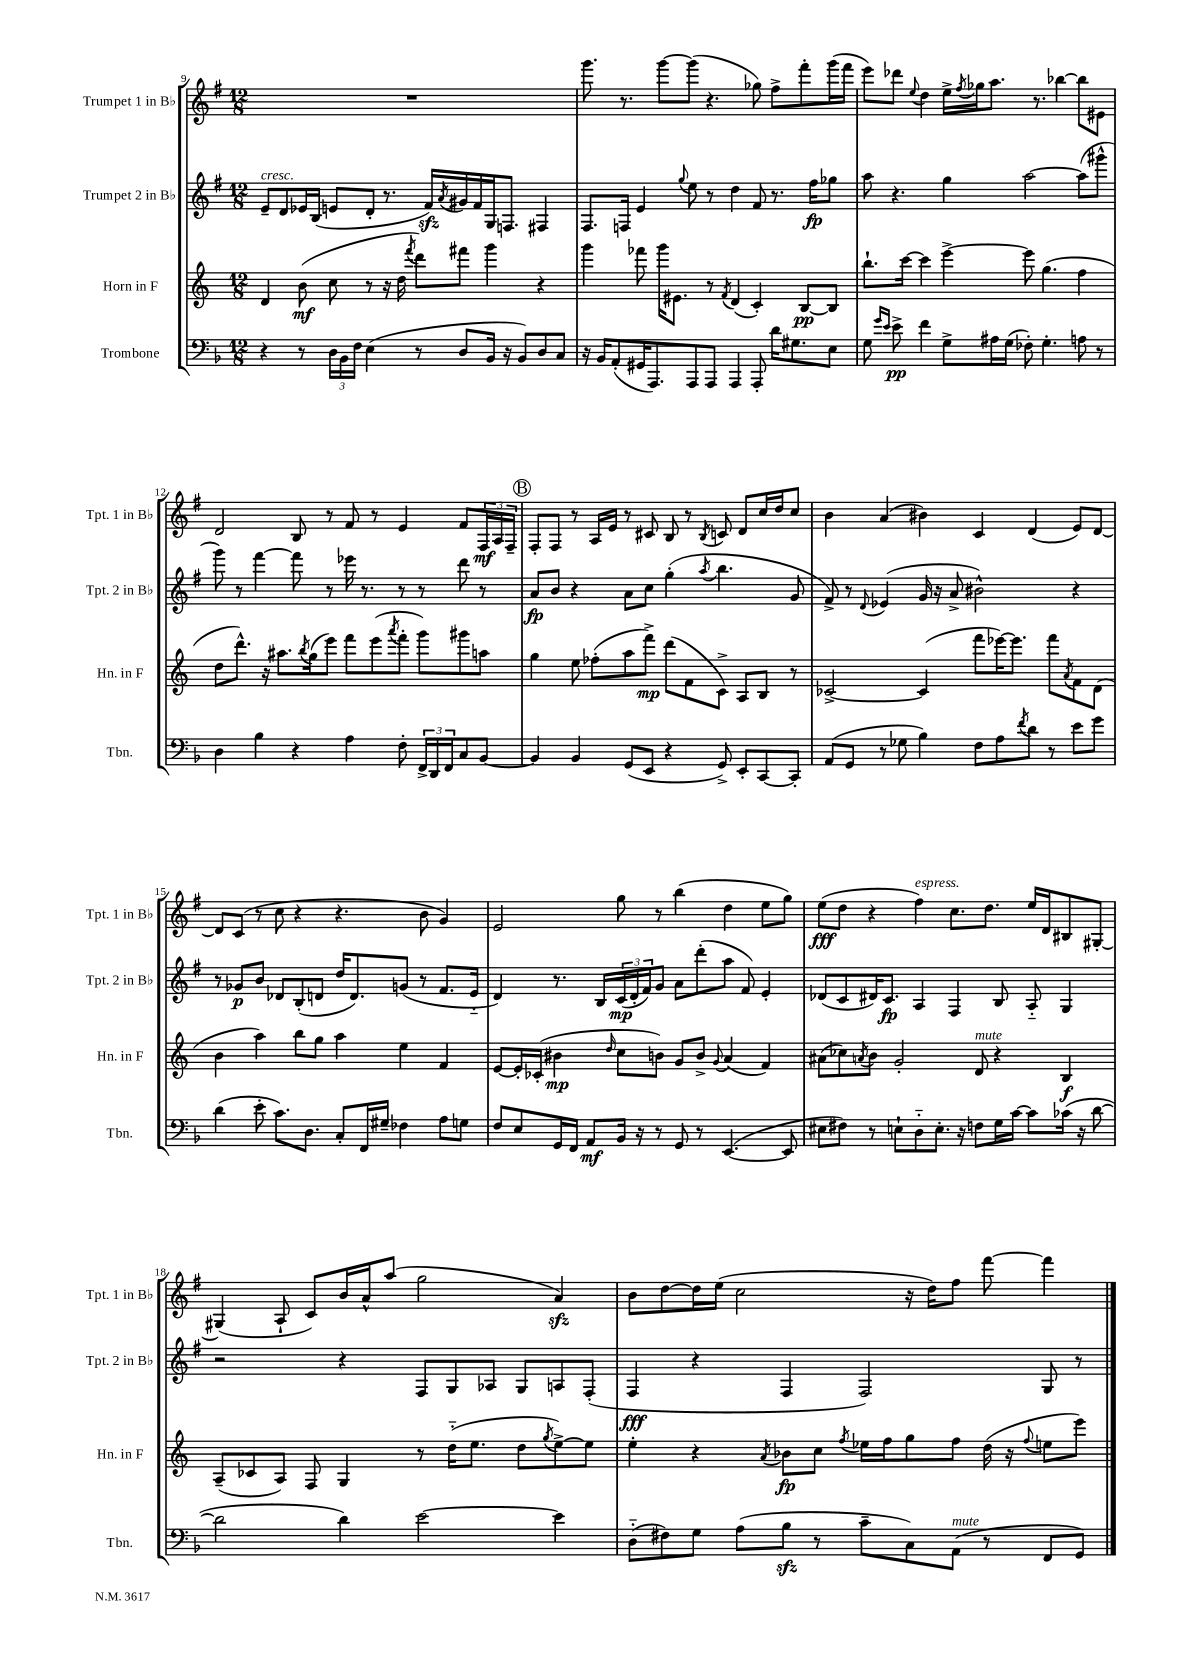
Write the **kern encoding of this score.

**kern	**dynam	**kern	**dynam	**kern	**dynam	**kern	**dynam
*part4	*part4	*part3	*part3	*part2	*part2	*part1	*part1
*staff4	*staff4	*staff3	*staff3	*staff2	*staff2	*staff1	*staff1
*I"Trombone	*	*I"Horn in F	*	*I"Trumpet 2 in B♭	*	*I"Trumpet 1 in B♭	*
*I'Tbn.	*	*I'Hn. in F	*	*I'Tpt. 2 in B♭	*	*I'Tpt. 1 in B♭	*
*clefF4	*	*clefG2	*	*clefG2	*	*clefG2	*
*k[b-]	*	*k[]	*	*k[f#]	*	*k[f#]	*
*M12/8	*	*M12/8	*	*M12/8	*	*M12/8	*
=9	=9	=9	=9	=9	=9	=9	=9
!	!	!	!	!LO:TX:a:i:t=cresc.	!	!	!
4r	.	4d/	.	8e~/L	.	1.r	.
.	.	.	.	8d/	.	.	.
8r	.	(8b\	mf	16e-X/L	.	.	.
.	.	.	.	(16B/JJ	.	.	.
24D\LL	.	8cc\	.	8en/L	.	.	.
24BB-\	.	.	.	.	.	.	.
24F\JJ	.	.	.	.	.	.	.
(4E\	.	8r	.	8d'/J	.	.	.
.	.	16r	.	8.r	.	.	.
.	.	16dd\	.	.	.	.	.
.	.	8qfff/	.	.	.	.	.
8r	.	8ddd\L)	.	.	.	.	.
.	.	.	.	16f#zz/LL)	.	.	.
.	.	.	.	8qa/	.	.	.
8D/L	.	8fff#X\J	.	16g#X/	.	.	.
.	.	.	.	16f#/	.	.	.
16BB-/Jk	.	4ggg\	.	16G/J	.	.	.
16r	.	.	.	8.Fn/J	.	.	.
8BB-/L)	.	.	.	.	.	.	.
8D/	.	4r	.	4F#X/	.	.	.
8C/J	.	.	.	.	.	.	.
=10	=10	=10	=10	=10	=10	=10	=10
16r	.	4ggg\	.	8.F#/L	.	8.ggg\	.
16BB-/KL	.	.	.	.	.	.	.
(8AA'/	.	.	.	.	.	.	.
.	.	.	.	16Fn/Jk	.	8.r	.
16GG#X/K	.	8fff-X\	.	4e/	.	.	.
8.AAA/)	.	.	.	.	.	.	.
.	.	16ggg\KL	.	.	.	[8ggg\L	.
.	.	8.e#X\J	.	.	.	.	.
.	.	.	.	8qqgg/	.	.	.
8AAA/	.	.	.	8ee\	.	(8ggg\J]	.
8AAA/J	.	8r	.	8r	.	4.r	.
.	.	8qf/	.	.	.	.	.
4AAA/	.	(4d/	.	4dd\	.	.	.
8AAA'/	.	4c'/)	.	8f#/	.	8gg-X\)	.
16d\KL	.	.	.	8.r	.	8ff#^\L	.
8.G#X\	.	.	.	.	.	.	.
.	.	[8B/L	pp	.	.	8fff#'\	.
.	.	.	.	16ff#\KL	fp	.	.
8E\J	.	8B/J]	.	8gg-X\J	.	(16ggg\L	.
.	.	.	.	.	.	16fff#\JJ	.
=11	=11	=11	=11	=11	=11	=11	=11
8G\	.	8.bb`\L	.	8aa\	.	8eee\L)	.
16qqg/LL	.	.	.	.	.	.	.
16qqe/JJ	.	.	.	.	.	.	.
8e^\	pp	.	.	4.r	.	8ddd-X\J	.
.	.	[16ccc\Jk	.	.	.	.	.
.	.	.	.	.	.	8qqee/	.
4f\	.	4ccc\]	.	.	.	4dd\	.
8G^\L	.	[4eee^\	.	4gg\	.	16ee^\LL	.
.	.	.	.	.	.	8qff#/	.
.	.	.	.	.	.	16gg-X\J	.
16A#X\L	.	.	.	.	.	8.aa\J	.
(16G\JJ	.	.	.	.	.	.	.
8F-X'\)	.	8eee\]	.	[2aa\	.	.	.
.	.	.	.	.	.	8.r	.
4.G'\	.	(4.gg\	.	.	.	.	.
.	.	.	.	.	.	[4bb-X\	.
8An\	.	4ff\	.	(8aa\L]	.	8bb-\L]	.
8r	.	.	.	8ggg#X^^\J	.	8e#X\J	.
!!LO:LB:g=z
=12	=12	=12	=12	=12	=12	=12	=12
4D\	.	8dd\L	.	8ggg\)	.	2d/	.
.	.	8.ddd^^\J)	.	8r	.	.	.
4B-\	.	.	.	[4fff#\	.	.	.
.	.	16r	.	.	.	.	.
.	.	8.aa#X\L	.	.	.	.	.
4r	.	.	.	8fff#\]	.	8B/	.
.	.	8qbb/	.	.	.	.	.
.	.	(16gg\k	.	.	.	.	.
.	.	8eee\J)	.	8r	.	8r	.
4A\	.	8fff\L	.	16eee-X\	.	8f#/	.
.	.	.	.	8.r	.	.	.
.	.	(8eee\	.	.	.	8r	.
.	.	8qaaa/	.	.	.	.	.
8F'\	.	8fff'\J	.	8r	.	4e/	.
24FF^/LL	.	8ggg\L)	.	8r	.	.	.
24DD/	.	.	.	.	.	.	.
24FF/J	.	.	.	.	.	.	.
8C/	.	8ggg#X\	.	8ddd\	.	8f#/L	.
[8BB-/J	.	8aan\J	.	8r	.	24F#/L	mf
.	.	.	.	.	.	24A/	.
.	.	.	.	.	.	24F#~/JJ	.
!!LO:REH:place=s1:t=B
=13	=13	=13	=13	=13	=13	=13	=13
4BB-/]	.	4gg\	.	8a/L	fp	8F#'/L	.
.	.	.	.	8b/J	.	8F#/J	.
4BB-/	.	8ee\	.	4r	.	8r	.
.	.	(8ff-X'\L	.	.	.	16A/LL	.
.	.	.	.	.	.	16e/JJ	.
(8GG/L	.	8aa\	.	8a\L	.	8r	.
8EE/J	.	8fff^\J)	mp	8cc\J	.	8c#X/	.
4r	.	(8ddd\L	.	(4gg'\	.	8B/	.
.	.	8f\	.	.	.	8r	.
.	.	.	.	8qaa/	.	8qB/	.
8GG^/)	.	8c^\J)	.	4.bb\	.	8cn/	.
8EE'/L	.	8A/L	.	.	.	8d/L	.
[8CC/	.	8B/J	.	.	.	16cc/L	.
.	.	.	.	.	.	16dd/J	.
8CC'/J]	.	8r	.	8g/	.	8cc/J	.
=14	=14	=14	=14	=14	=14	=14	=14
(8AA/L	.	[2c-X^/	.	8f#^/)	.	4b\	.
8GG/J	.	.	.	8r	.	.	.
.	.	.	.	8qqd/	.	.	.
8r	.	.	.	(4e-X/	.	(4a/	.
8G-X\	.	.	.	.	.	.	.
4B-\)	.	(4c-/]	.	16g/	.	4b#X\)	.
.	.	.	.	16r	.	.	.
.	.	.	.	8a^/	.	.	.
8F\L	.	8fff\L	.	2b#X^^\)	.	4c/	.
8A\	.	[16eee-X\K)	.	.	.	.	.
.	.	8.eee-\J]	.	.	.	.	.
8qf/	.	.	.	.	.	.	.
8d\J	.	.	.	.	.	(4d/	.
8r	.	8fff\L	.	.	.	.	.
.	.	8qa/	.	.	.	.	.
8e\L	.	8f\	.	4r	.	8e/L)	.
8g\J	.	(8d\J	.	.	.	[8d/J	.
!!LO:LB:g=z
=15	=15	=15	=15	=15	=15	=15	=15
(4d\	.	4b\	.	8r	.	8d/L]	.
.	.	.	.	8g-X/L	p	(8c/J	.
8e'\	.	4aa\)	.	8b/J	.	8r	.
8.c\L)	.	.	.	8d-X/L	.	8cc\	.
.	.	8bb\L	.	(8B'/	.	4r	.
8.D\J	.	.	.	.	.	.	.
.	.	8gg\J	.	8dn/J	.	.	.
8C'/L	.	4aa\	.	16dd/KL	.	4.r	.
.	.	.	.	8.d/)	.	.	.
16FF/L	.	.	.	.	.	.	.
16G#X~/JJ	.	.	.	.	.	.	.
4F-X\	.	4ee\	.	(8gn/J	.	.	.
.	.	.	.	8r	.	8b\	.
8A\L	.	4f/	.	8.f#/L	.	4g/)	.
8Gn\J	.	.	.	.	.	.	.
.	.	.	.	16e/Jk	.	.	.
=16	=16	=16	=16	=16	=16	=16	=16
8F/L	.	[8e/L	.	4d/)	.	2e/	.
8E/	.	16e'/L]	.	.	.	.	.
.	.	(16c-X'/JJ	.	.	.	.	.
16GG/L	.	4b#X\	mp	8.r	.	.	.
16FF/JJ	.	.	.	.	.	.	.
8AA/L	mf	.	.	.	.	.	.
.	.	.	.	16B/LL	.	.	.
.	.	16qqdd/	.	.	.	.	.
16BB-/Jk	.	8cc\L	.	(24c/	mp	8gg\	.
.	.	.	.	24d'/	.	.	.
16r	.	.	.	.	.	.	.
.	.	.	.	24f#/J)	.	.	.
8r	.	8bn\J)	.	8g/J	.	8r	.
8GG/	.	8g/L	.	8a\L	.	(4bb\	.
8r	.	8b^/J	.	(8ddd'\	.	.	.
.	.	8qqg/	.	.	.	.	.
([4.EE/	.	(4a/	.	8aa\J	.	4dd\	.
.	.	.	.	8f#/)	.	.	.
.	.	4f/)	.	4e'/	.	8ee\L	.
8EE/]	.	.	.	.	.	8gg\J)	.
=17	=17	=17	=17	=17	=17	=17	=17
8E#X\L	.	(8a#X\L	.	(8d-X/L	.	(8ee\L	fff
8F#X\J)	.	8cc-X\)	.	8c/	.	8dd\J	.
.	.	8qan/	.	.	.	.	.
8r	.	8b\J	.	16d#X/K)	.	4r	.
.	.	.	.	8.c/J	fp	.	.
8En`\L	.	2g'/	.	.	.	.	.
!	!	!	!	!	!	!LO:TX:a:i:t=espress.	!
8D\	.	.	.	4A/	.	4ff#\)	.
8.E'\J	.	.	.	.	.	.	.
.	.	.	.	4F#/	.	8.cc\L	.
16r	.	.	.	.	.	.	.
!	!	!LO:TX:a:i:t=mute	!	!	!	!	!
8Fn\L	.	8d/	.	.	.	.	.
.	.	.	.	.	.	8.dd\J	.
16G\L	.	4r	.	8B/	.	.	.
[16c\JJ	.	.	.	.	.	.	.
8c\L]	.	.	.	8A/	.	16ee/LL	.
.	.	.	.	.	.	16d/J	.
(16c-X\Jk	.	4B/	f	4G/	.	8B#X/	.
16r	.	.	.	.	.	.	.
[8d\	.	.	.	.	.	[8G#X'/J	.
!!LO:LB:g=z
=18	=18	=18	=18	=18	=18	=18	=18
2d\]	.	(8A~/L	.	2r	.	(4G#X/]	.
.	.	8c-X/	.	.	.	.	.
.	.	8A/J)	.	.	.	8A`/	.
.	.	8F/	.	.	.	8c/L)	.
4d\)	.	4G/	.	4r	.	16b/L	.
.	.	.	.	.	.	16a^^/J	.
.	.	.	.	.	.	(8aa/J	.
[2e\	.	8r	.	8F#/L	.	2gg\	.
.	.	(16dd\KL	.	8G/	.	.	.
.	.	8.ee\J	.	.	.	.	.
.	.	.	.	8A-X/J	.	.	.
.	.	8dd\L	.	8G/L	.	.	.
.	.	8qgg/	.	.	.	.	.
4e\]	.	[8ee^\)	.	8An/	.	4azz/)	.
.	.	8ee\J]	.	(8F#'/J	.	.	.
=19	=19	=19	=19	=19	=19	=19	=19
(8D\L	.	4ee'\	.	4F#/	fff	8b\L	.
8F#X\)	.	.	.	.	.	[8dd\	.
8G\J	.	4r	.	4r	.	16dd\L]	.
.	.	.	.	.	.	(16ee\JJ	.
(8A\L	.	.	.	.	.	2cc\	.
.	.	8qa/	.	.	.	.	.
8B-zz\J	.	8b-X\L	fp	4F#/	.	.	.
8r	.	8cc\J	.	.	.	.	.
.	.	8qff/	.	.	.	.	.
8c~\L	.	16ee-X\LL	.	2F#/)	.	.	.
.	.	16ff\J	.	.	.	.	.
8C\)	.	8gg\	.	.	.	16r	.
.	.	.	.	.	.	16dd\KL)	.
!LO:TX:a:i:t=mute	!	!	!	!	!	!	!
(8AA\J	.	8ff\J	.	.	.	8ff#\J	.
8r	.	(16dd\	.	.	.	[8fff#\	.
.	.	16r	.	.	.	.	.
.	.	8qqff/	.	.	.	.	.
8FF/L	.	8een\L	.	8G/	.	4fff#\]	.
8GG/J)	.	8eee\J)	.	8r	.	.	.
==	==	==	==	==	==	==	==
*-	*-	*-	*-	*-	*-	*-	*-
